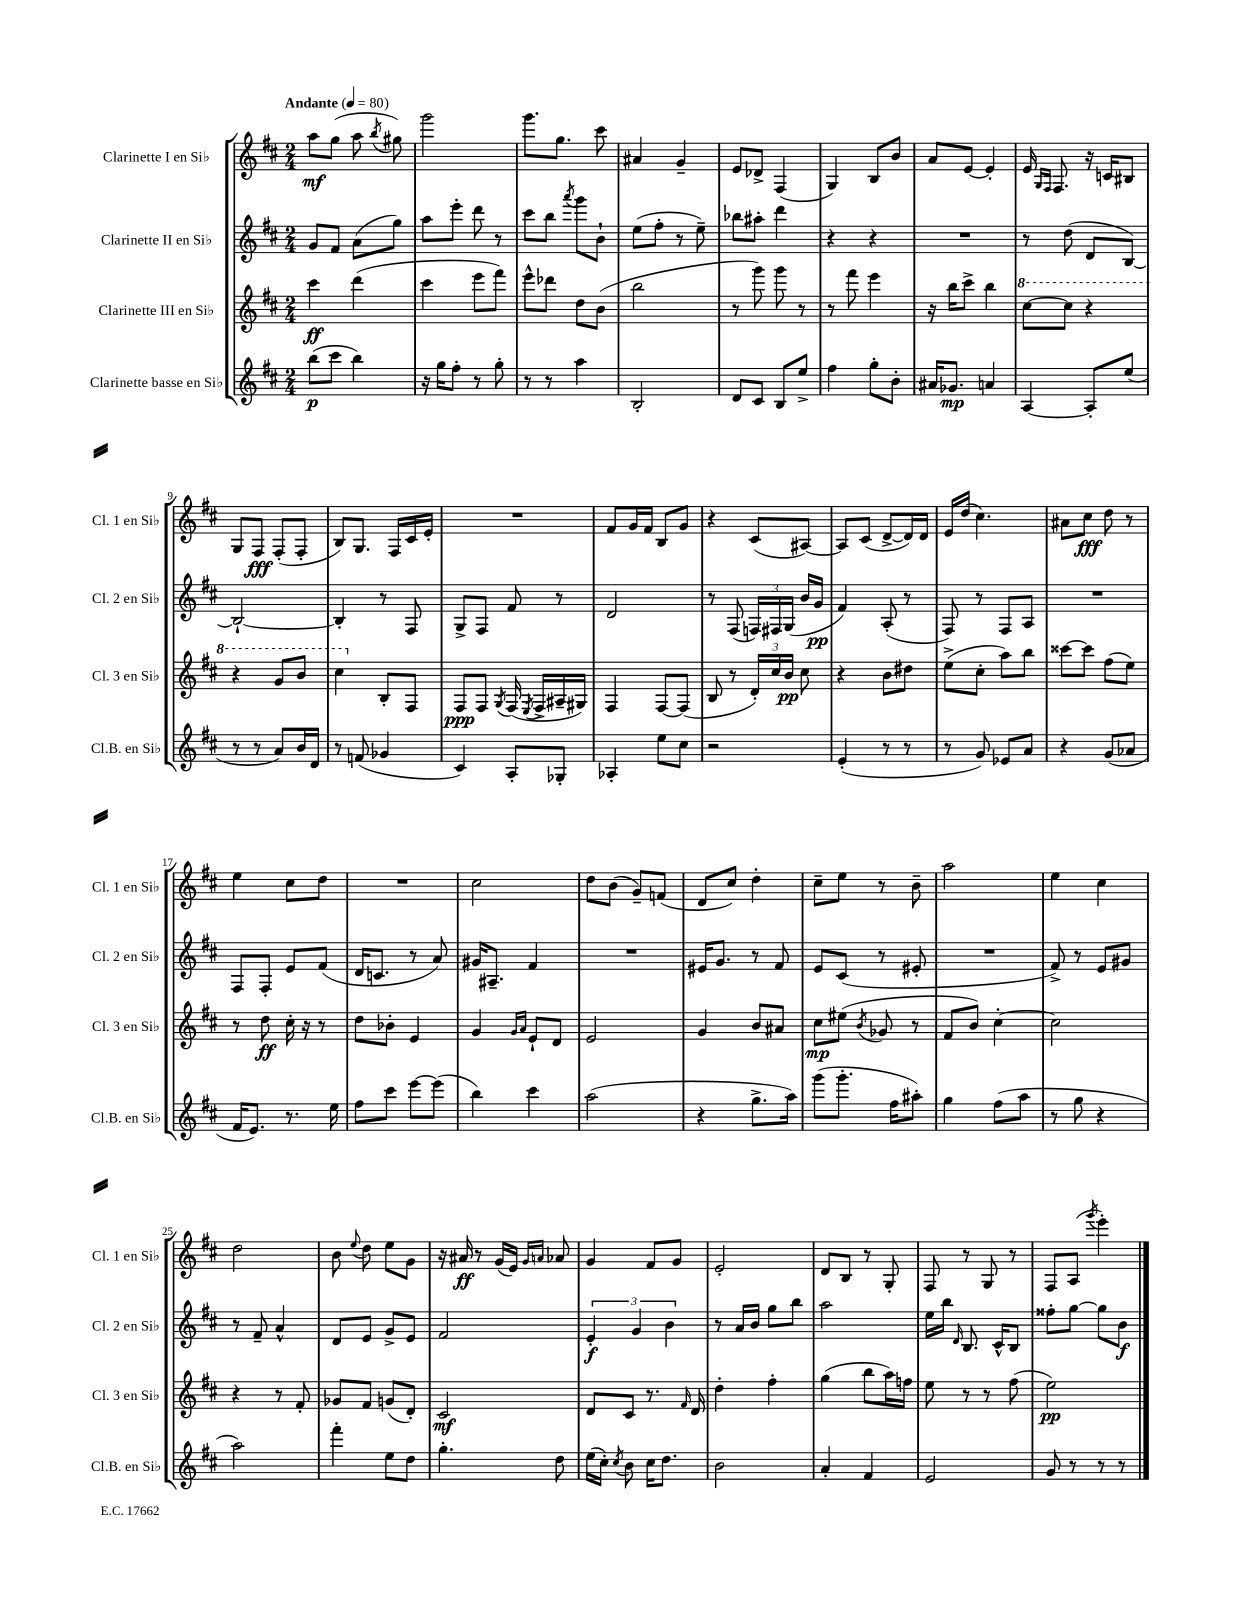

**kern	**kern	**kern	**kern
*staff4	*staff3	*staff2	*staff1
*clefG2	*clefG2	*clefG2	*clefG2
*k[f#c#]	*k[f#c#]	*k[f#c#]	*k[f#c#]
*M2/4	*M2/4	*M2/4	*M2/4
*MM80	*MM80	*MM80	*MM80
(8bb	4ccc#	8g	8aa
8ccc#	.	8f#	(8gg
4bb)	(4ddd	(8a	8aa
.	.	.	8qbb
.	.	8gg)	8gg#)
=	=	=	=
16r	4ccc#	8aa	2ggg
16gg	.	.	.
8ff#'	.	8eee'	.
8r	8eee	8ddd	.
8gg'	8fff#)	8r	.
=	=	=	=
8r	8eee^^	8ccc#	8.ggg
8r	8ddd-	8bb	.
.	.	.	8.gg
.	.	8qaaa	.
4aa	8dd	8ggg	.
.	(8b	8b`	8ccc#
=	=	=	=
2B'	2bb	(8ee	4a#
.	.	8ff#'	.
.	.	8r	4g~
.	.	8ee~)	.
=	=	=	=
8d	8r	8bb-	8e
8c#	8ggg)	8aa#'	8d-^
8B	8ggg	4ddd	(4F#
8ee^	8r	.	.
=	=	=	=
4ff#	8r	4r	4G)
.	8fff#	.	.
8gg'	4eee	4r	8B
8b'	.	.	8b
=	=	=	=
16a#	16r	2r	8a
8.g-	16bb	.	.
.	8ccc#^	.	[8e
4a	4bb	.	4e']
=	=	=	=
[4A	[8ccc#	8r	16e
.	.	.	16qqG
.	.	.	16qqF#
.	.	.	8.F#
.	8ccc#]	(8dd	.
8A']	4r	8d	16r
.	.	.	16c
(8ee	.	[8B)	8B#
=	=	=	=
8r	4r	2B`_	8G
8r	.	.	8F#
8a)	8gg	.	(8F#'
16b	8bb	.	8F#'
16d	.	.	.
=	=	=	=
8r	4ccc#	4B']	8B)
(8f	.	.	8.G
4g-	8B'	8r	.
.	.	.	16F#
.	8F#	8F#	16c#
.	.	.	16e'
=	=	=	=
4c#)	8F#	8G^	2r
.	8F#	8F#	.
.	8qG	.	.
8A'	(16F#	8f#	.
.	8qE	.	.
.	16F#^	.	.
8G-'	16A#~	8r	.
.	16G#)	.	.
=	=	=	=
4A-'	4F#	2d	8f#
.	.	.	16g
.	.	.	16f#
8ee	[8F#	.	8B
8cc#	(8F#]	.	8g
=	=	=	=
2r	8B	8r	4r
.	8r	(8F#	.
.	24d')	24F)	(8c#
.	24cc#	24F#	.
.	24b	(24G	.
.	8cc#	16b	[8A#)
.	.	16g	.
=	=	=	=
(4e'	4r	4f#)	8A#]
.	.	.	(8c#
8r	8b	(8A'	[8d^
8r	8dd#	8r	16d])
.	.	.	16d
=	=	=	=
8r	(8ee^	8F#)	16e
.	.	.	(16dd
8g)	8cc#'	8r	4.cc#)
8e-	8aa)	8F#	.
8a	8bb	8A	.
=	=	=	=
4r	[8ccc##	2r	8a#
.	8ccc##]	.	8cc#
(8g	(8ff#	.	8dd
8a-	8ee)	.	8r
=	=	=	=
16f#	8r	8F#	4ee
8.e)	.	.	.
.	8dd	8F#'	.
8.r	16cc#'	8e	8cc#
.	16r	.	.
.	8r	(8f#	8dd
16ee	.	.	.
=	=	=	=
8ff#	8dd	16d	2r
.	.	8.c	.
8ccc#	8b-'	.	.
[8eee	4e	8r	.
(8eee]	.	8a)	.
=	=	=	=
4bb)	4g	16g#	2cc#
.	.	8.A#~	.
.	16qqg	.	.
.	16qqa	.	.
4ccc#	8e`	4f#	.
.	8d	.	.
=	=	=	=
(2aa	2e	2r	8dd
.	.	.	(8b
.	.	.	8g~)
.	.	.	(8f
=	=	=	=
4r	4g	16e#	8d
.	.	8.g	.
.	.	.	8cc#)
8.gg^	8b	8r	4dd'
.	8a#	8f#	.
16aa)	.	.	.
=	=	=	=
(8ggg	8cc#	8e	8cc#~
8.ggg'	(8ee#	(8c#	8ee
.	8qb	.	.
.	8g-	8r	8r
16ff#	.	.	.
8aa#')	8r	8e#'	8b~
=	=	=	=
4gg	8f#	2r	2aa
.	8b)	.	.
(8ff#	[4cc#'	.	.
8aa	.	.	.
=	=	=	=
8r	2cc#]	8f#^)	4ee
8gg	.	8r	.
4r	.	8e	4cc#
.	.	8g#	.
=	=	=	=
2aa)	4r	8r	2dd
.	.	8f#~	.
.	8r	4a^^	.
.	8f#'	.	.
=	=	=	=
4fff#'	8g-	8d	8b
.	.	.	8qqee
.	8f#	8e	8dd
8ee	(8g	8g^	8ee
8dd	8d')	8e	8g
=	=	=	=
4.gg'	2c#	2f#	16r
.	.	.	16a#
.	.	.	8r
.	.	.	(16g
.	.	.	16e)
.	.	.	16qqg
.	.	.	16qqa
8dd	.	.	8a-
=	=	=	=
(16ee	8d	6e'	4g
16cc#')	.	.	.
8qcc#	.	.	.
8b	8c#	.	.
.	.	6g	.
16cc#	8.r	.	8f#
8.dd	.	.	.
.	.	6b	.
.	.	.	8g
.	16qqf#	.	.
.	16d	.	.
=	=	=	=
2b	4dd'	8r	2e'
.	.	16a	.
.	.	16b	.
.	4ff#'	8gg	.
.	.	8bb	.
=	=	=	=
4a'	(4gg	2aa	8d
.	.	.	8B
4f#	8bb	.	8r
.	16aa)	.	8G'
.	16ff	.	.
=	=	=	=
2e	8ee	16ee	8F#
.	.	16bb	.
.	.	16qqd	.
.	8r	8.B	8r
.	8r	.	8G
.	.	16c#^^	.
.	(8ff#	8B	8r
=	=	=	=
8g	2ee)	8ff##'	8F#
8r	.	[8gg	(8A
.	.	.	8qggg
8r	.	8gg]	4eee')
8r	.	8b	.
==	==	==	==
*-	*-	*-	*-
